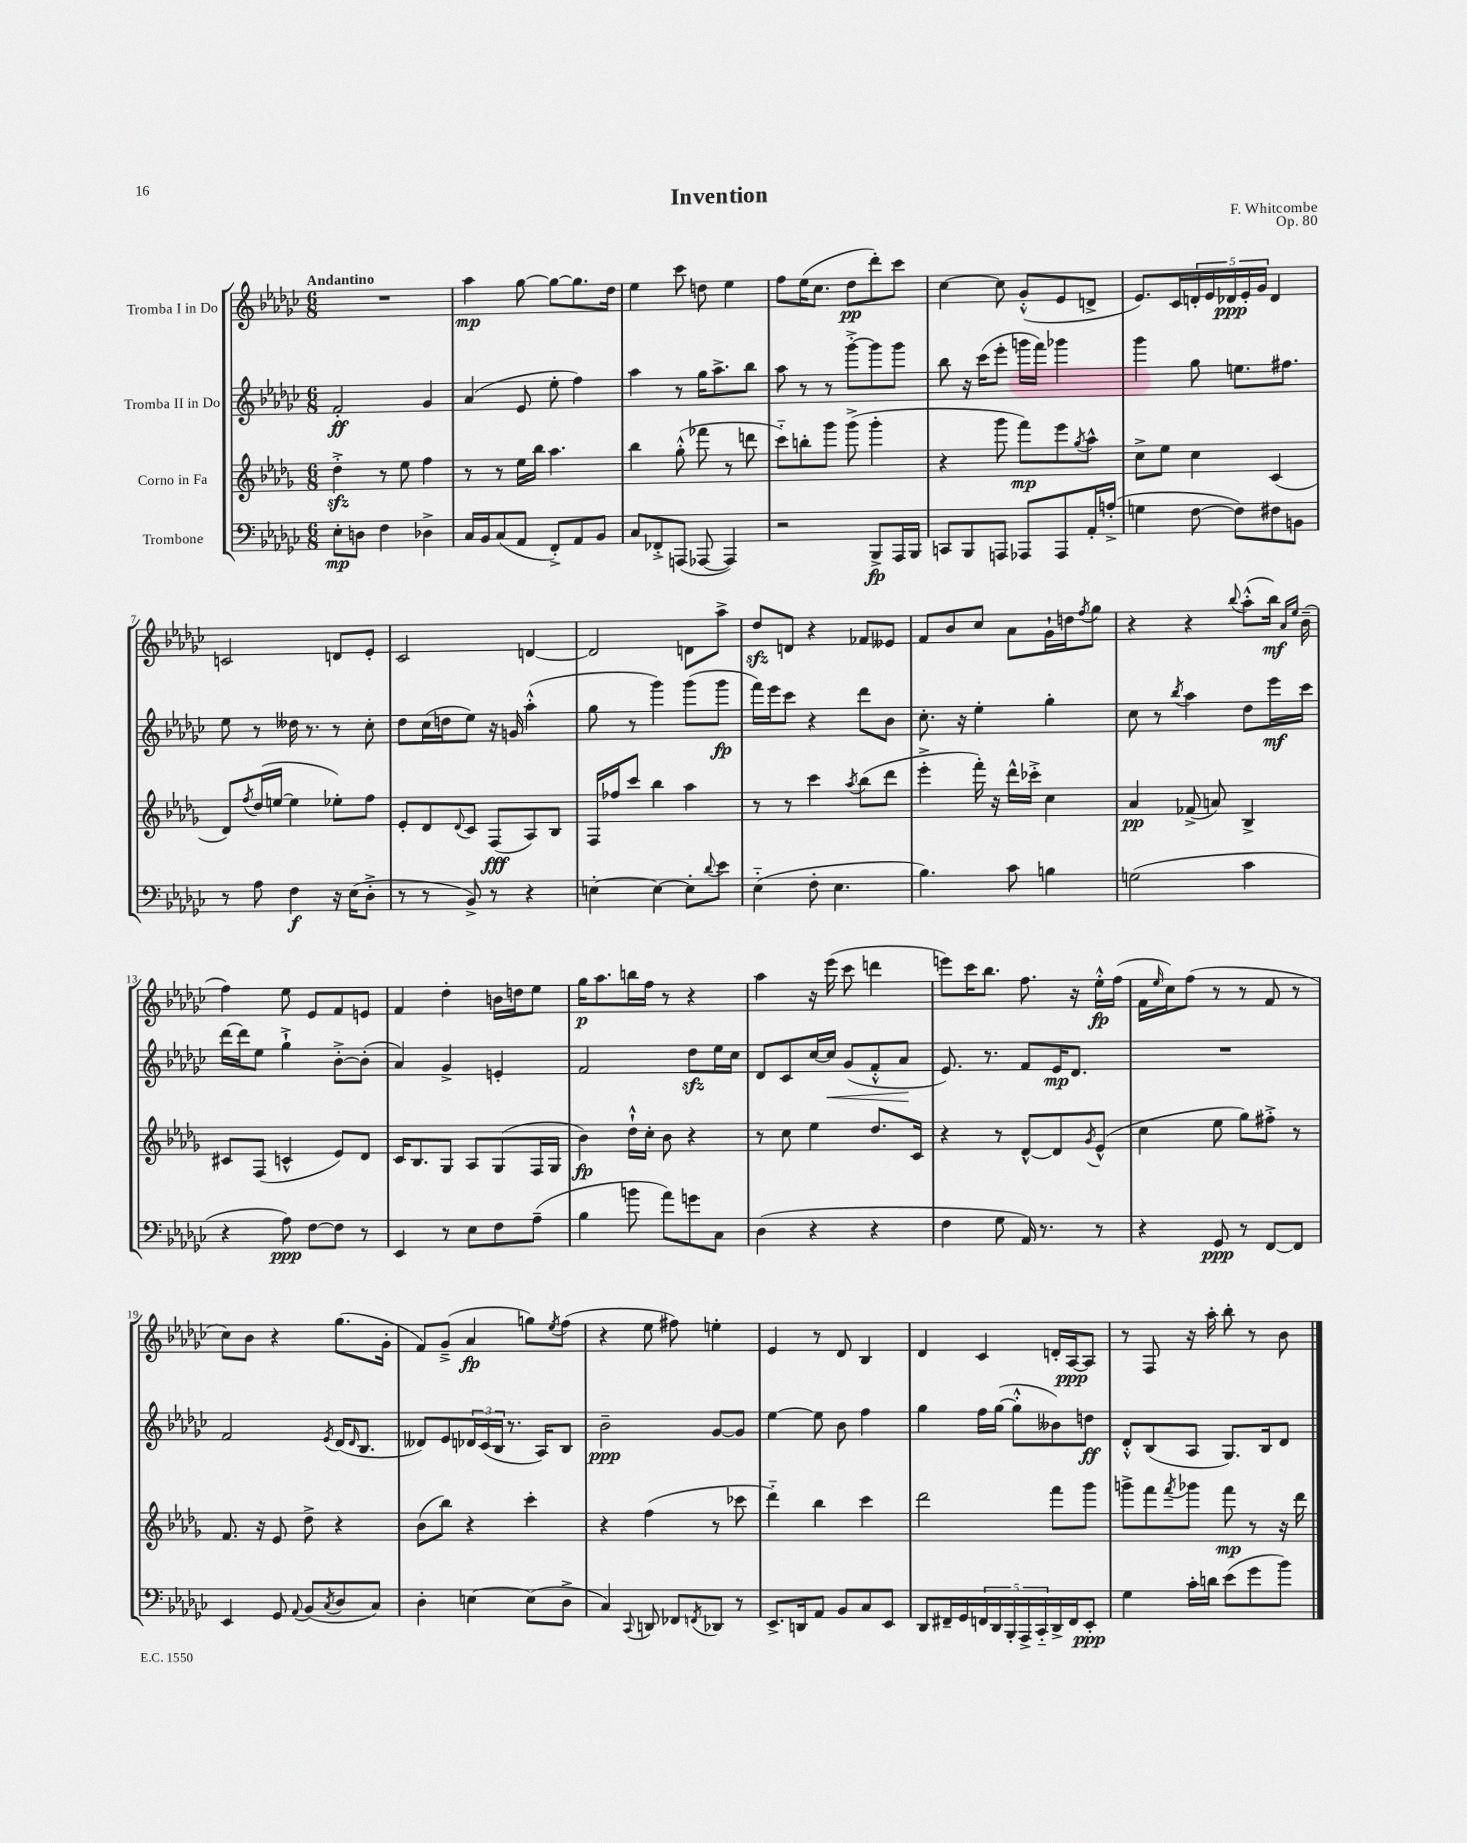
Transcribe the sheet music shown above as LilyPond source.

\header { title = "Invention" composer = "F. Whitcombe" opus = "Op. 80" }
<<
\new StaffGroup <<
\new Staff = "s0" \with { instrumentName = "Tromba I in Do" } {
    \clef treble \key ges \major \numericTimeSignature \time 6/8 \tempo "Andantino"
    R2. |
    aes''4\mp ges''8~ ges''8~ ges''8. des''16 |
    ees''4 ces'''8 d''8 ees''4 |
    f''8 ees''16( ces''8. des''8\pp des'''8-.) ces'''8 |
    ces''4~ ces''8 ges'8-.-^( ees'8 d'8-> |
    ees'8.) ces'16 \tuplet 5/4 { d'16-. ees'16 des'16\ppp ees'16-. ges'16 } des'4 |
    c'2 d'8 ees'8-. |
    ces'2 d'4~ |
    d'2 d'8 aes''8-> |
    des''8\sfz d'8 r4 fes'8 eeses'8 |
    f'8 bes'8 ces''8 aes'8 ges'16-! d''16 \acciaccatura { f''8 } ges''8 |
    r4 r4 \appoggiatura { bes''8 } aes''8-.-^( bes''16\mf) \grace { aes'16 ees''16 } bes'16--( |
    f''4) ees''8 ees'8 f'8 e'8 |
    f'4 des''4-. b'16 d''16 ees''8 |
    ges''16\p aes''8. b''16 f''16 r8 r4 |
    aes''4 r16 ees'''16( ces'''8 d'''4 |
    e'''8) ces'''16 bes''8. f''8. r16 ees''16-.-^\fp f''16( |
    f'16 \grace { ees''16 } ces''16) f''8( r8 r8 f'8 r8 |
    ces''8) bes'8 r4 ges''8.( ges'16-. |
    f'8) ges'8--->( aes'4\fp g''8) \acciaccatura { ees''8 } f''8( |
    r4 ees''8 fis''8) e''4-. |
    ees'4 r8 des'8 bes4 |
    des'4 ces'4 d'16-. aes16~\ppp aes8 |
    r8 f8 r16 aes''16-. bes''8-. r8 bes'8 \bar "|." |
}
\new Staff = "s1" \with { instrumentName = "Tromba II in Do" } {
    \clef treble \key ges \major \numericTimeSignature \time 6/8
    f'2-.\ff ges'4 |
    aes'4( ees'8 ees''8-. f''4) |
    aes''4 r8 ges''16 aes''8.-> bes''8 |
    aes''8 r8 r8 ges'''8~-.-> ges'''8 ges'''8 |
    bes''8 r16 ces'''16( ees'''8-. g'''16 f'''16) ges'''4 |
    ges'''4 ges''8 e''8. fis''8. |
    ees''8 r8 deses''16 r8. r8 ces''8-. |
    des''8 ces''16( d''16 ees''8) r16 g'16 aes''4-.-^( |
    ges''8 r8 ges'''4) ges'''8( ges'''8\fp |
    f'''16) ees'''16 ces'''8 r4 des'''8 bes'8 |
    ces''8.-. r16 ees''4-. ges''4-. |
    ces''8 r8 \acciaccatura { bes''8 } aes''4 des''8 ees'''16\mf ces'''16 |
    des'''16~ des'''16 ees''8 ges''4-!-> bes'8~-.-> bes'8-.( |
    aes'4) ges'4-> e'4-. |
    f'2 des''8\sfz ees''16 ces''16 |
    des'8 ces'8 ces''16~ ces''16\< ges'8( f'8-.-^ aes'8\! |
    ees'8.) r8. f'8 ees'16\mp des'8. |
    R2. |
    f'2 \acciaccatura { ees'8 } des'16( \grace { des'16 } bes8. |
    deses'8) ees'8 \tuplet 3/2 { des'16 ces'16( bes16 } r8. aes16) bes8 |
    bes'2--\ppp ges'8~ ges'8 |
    ees''4~ ees''8 bes'8 f''4 |
    ges''4 f''16 ges''16~( ges''8-.-^ beses'8) d''8\ff |
    des'8-.-^ bes8( aes8 ges8.) bes16 des'8 \bar "|." |
}
\new Staff = "s2" \with { instrumentName = "Corno in Fa" } {
    \clef treble \key des \major \numericTimeSignature \time 6/8
    des''4-.->\sfz r8 ees''8 f''4 |
    r8 r8 ees''16 bes''16 aes''4. |
    bes''4 ges''8-.-^( fes'''8 r8 d'''8 |
    c'''8-_) b''8-. ges'''8 ges'''8->( ges'''4-. |
    r4 ges'''8 f'''8\mp) ees'''8 \acciaccatura { ges''8 } aes''8-^ |
    c''8-> ees''8 c''4 c'4( |
    des'8) \acciaccatura { f''8 } des''16( e''16~ e''4 ees''8-.) f''8 |
    ees'8-. des'8 \appoggiatura { des'8 } c'8 f8\fff( aes8) bes8 |
    f16 fes''16 c'''8 bes''4 aes''4 |
    r8 r8 c'''4 \acciaccatura { aes''8 } bes''8( des'''8 |
    ees'''4-.-> f'''16-.) r16 des'''16-^ ces'''16-.-> c''4 |
    aes'4\pp fes'8->( a'8) bes4-> |
    cis'8 f8( c'4-^ ees'8) des'8 |
    c'16 bes8. ges8 aes8 ges8( f16 ges16 |
    bes'4\fp) des''16-!-^ c''16-. bes'8 r4 |
    r8 c''8 ees''4 des''8. c'16 |
    r4 r8 des'8~-^ des'8 \acciaccatura { ges'8 } ees'8-^( |
    c''4 ees''8 ges''8) fis''8-.-> r8 |
    f'8. r16 ees'8 des''8-> r4 |
    bes'8( bes''8) r4 c'''4-. |
    r4 f''4( r8 ces'''8 |
    des'''4-_) bes''4 c'''4 |
    des'''2 f'''8 ges'''8 |
    g'''8-> f'''8 \acciaccatura { f'''8 } ges'''8 f'''8\mp r8 r16 des'''16 \bar "|." |
}
\new Staff = "s3" \with { instrumentName = "Trombone" } {
    \clef bass \key ges \major \numericTimeSignature \time 6/8
    ees8-.\mp d8 f4 des4-> |
    ces16 bes,16 ces8( aes,8 f,8-.->) aes,8 bes,8 |
    ces8 fes,8-.-> a,,8( aes,,8~ aes,,4) |
    r2 bes,,8->\fp aes,,16 bes,,16 |
    c,8 bes,,8 a,,8 aes,,8 aes,,8 aes,16-. a16-.->( |
    g4 f8~ f8) fis8 b,8 |
    r8 aes8 f4\f r16 ees16( des8-.-> |
    r8 r8 bes,8->) r8 r4 |
    e4~-. e4~ e8-. \appoggiatura { des'8 } ees'8 |
    ees4-_( f8-. ees4. |
    bes4.) ces'8 b4 |
    g2( ces'4 |
    r4 aes8\ppp) f8~ f8 r8 |
    ees,4 r8 ees8 f8 aes8--( |
    bes4 b'8 aes'8) g'8 ces8 |
    des4( r4 r4 |
    f4 ges8 aes,16) r8. r8 |
    r4 ges,8\ppp r8 f,8~ f,8 |
    ees,4 ges,8 \appoggiatura { aes,8 } bes,8( \acciaccatura { ces8 } des8 ces8) |
    des4-. e4~ e8( des8-> |
    ces4) \appoggiatura { ces,8 } d,8 fes,8 \acciaccatura { f,8 } des,8 r8 |
    ees,8.-> d,16 aes,8 bes,8 ces8 ees,8 |
    des,8 fis,16-- ges,16 \tuplet 5/4 { f,16 des,16 bes,,16-. aes,,16-> ces,16-_ } des,16-> f,16 ees,8-.\ppp |
    ges4 ces'16-. d'16 ees'8( ges'8 bes'8) \bar "|." |
}
>>
>>
